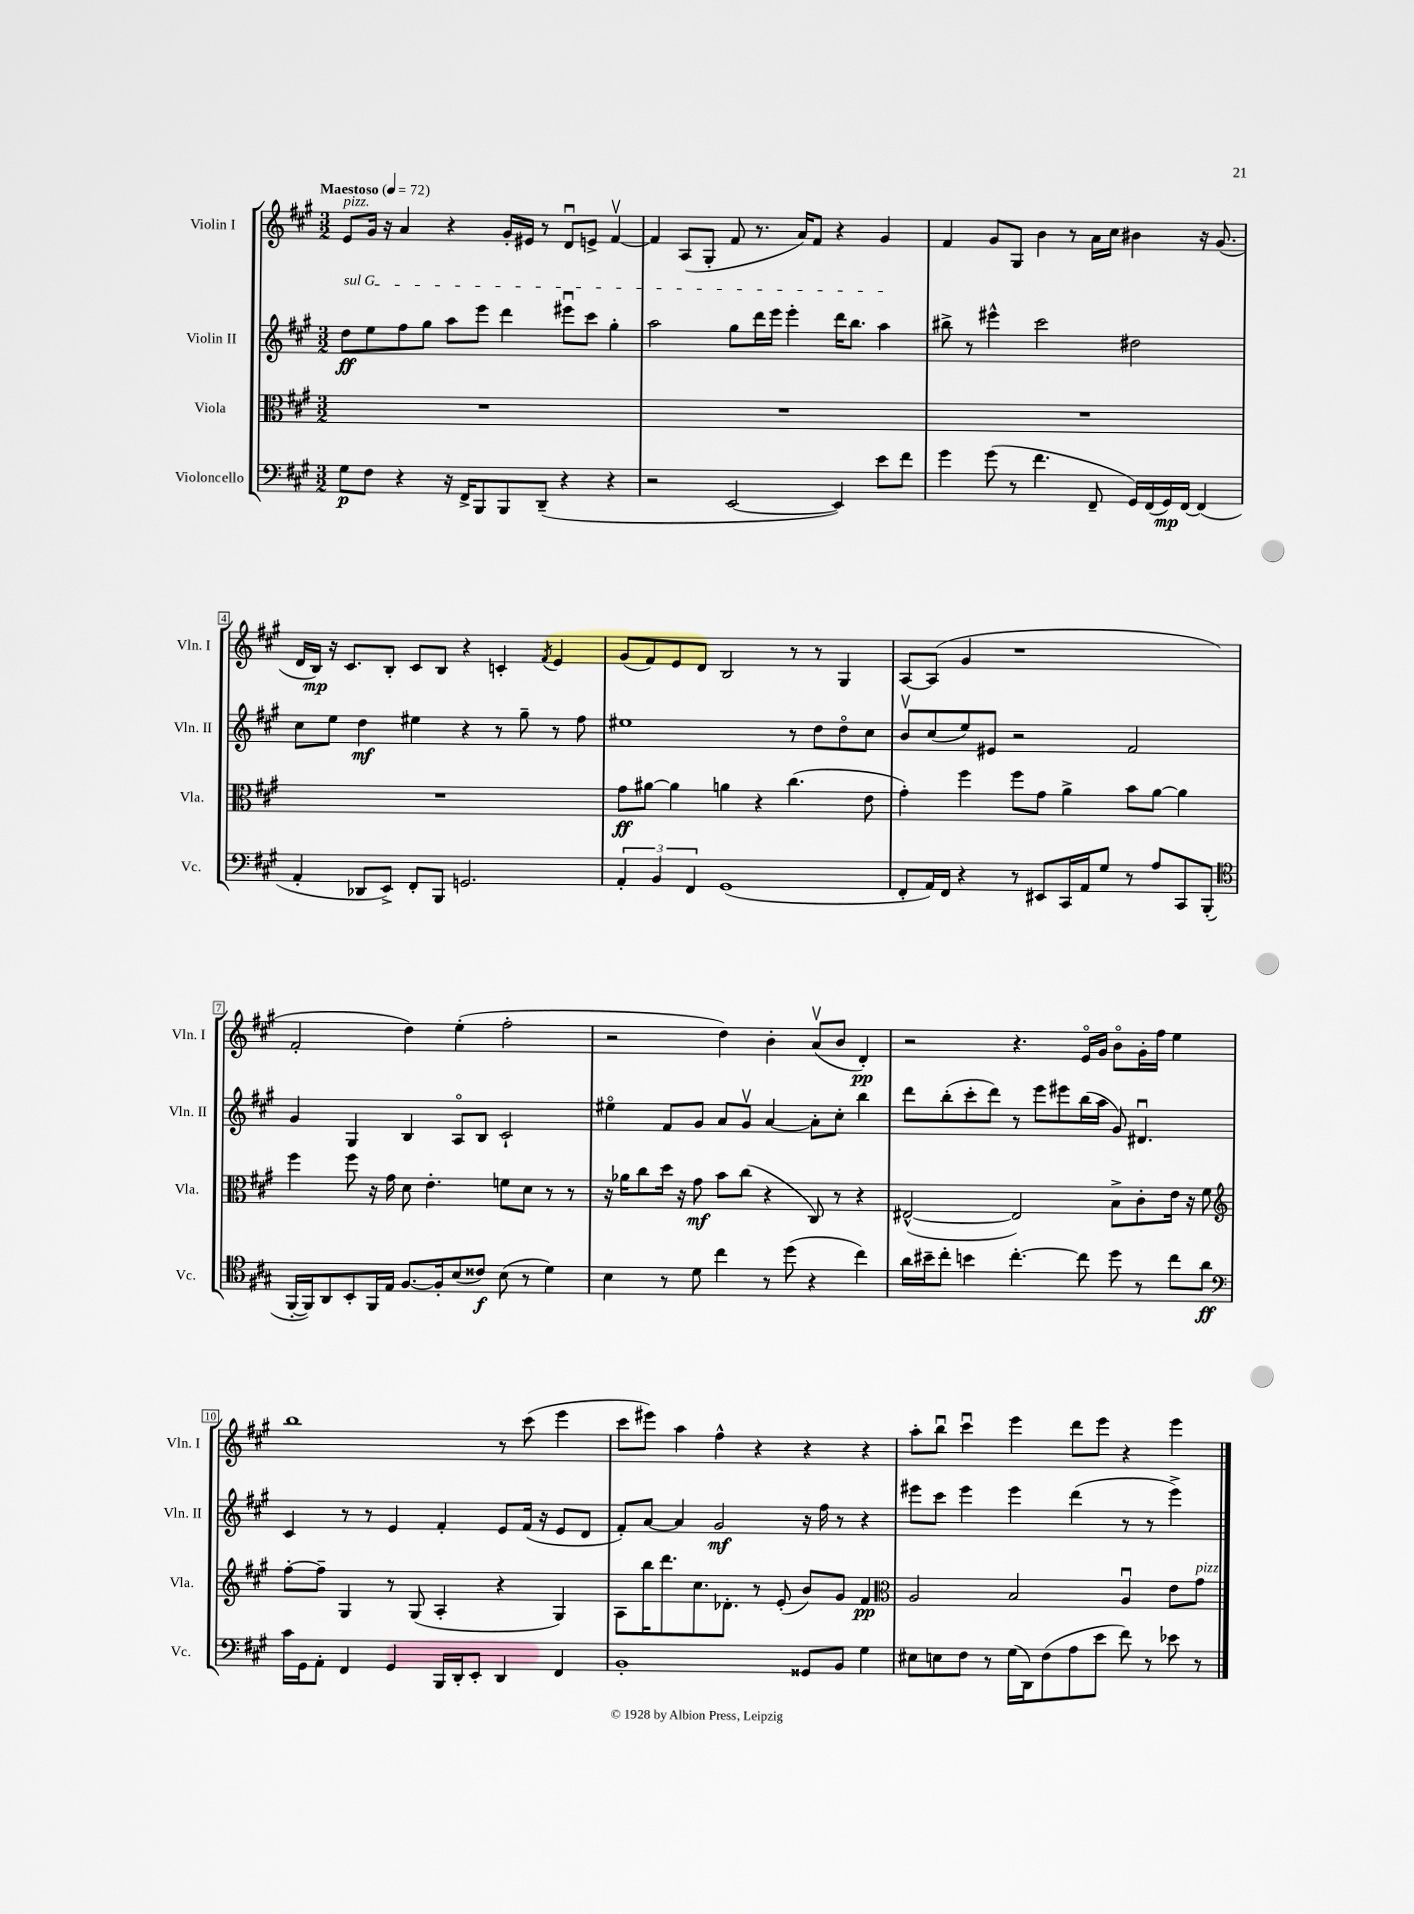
<<
\new StaffGroup <<
\new Staff = "s0" \with { instrumentName = "Violin I" shortInstrumentName = "Vln. I" } {
    \clef treble \key a \major \numericTimeSignature \time 3/2 \tempo "Maestoso" 4 = 72
    e'8^\markup { \italic "pizz." } gis'16 r16 a'4 r4 gis'16-. eis'16 r8 d'8\downbow e'8-> fis'4~\upbow |
    fis'4 a8( gis8-. fis'8 r8. a'16) fis'8 r4 gis'4 |
    fis'4 gis'8 gis8 b'4 r8 a'16 cis''16 bis'4 r16 gis'8.( |
    d'16 b16\mp) r16 cis'8. b8-. cis'8 b8 r4 c'4-. \acciaccatura { fis'8 } e'4 |
    gis'8( fis'8) e'8 d'8 b2 r8 r8 gis4 |
    a8~ a8( gis'4 r1 |
    fis'2-. d''4) e''4-.( fis''2-. |
    r2 d''4) b'4-. a'8\upbow( b'8 d'4-.\pp) |
    r2 r4. e'16\flageolet gis'16 b'8\flageolet gis'16-. fis''16 e''4 |
    b''1 r8 cis'''8( e'''4 |
    cis'''8 eis'''8) a''4 fis''4-^ r4 r4 r4 |
    a''8-. b''8\downbow cis'''4\downbow e'''4 d'''8 e'''8 r4 e'''4 \bar "|." |
}
\new Staff = "s1" \with { instrumentName = "Violin II" shortInstrumentName = "Vln. II" } {
    \clef treble \key a \major \numericTimeSignature \time 3/2
    \once \override TextSpanner.bound-details.left.text = \markup { \italic "sul G" } d''8\ff\startTextSpan e''8 fis''8 gis''8 a''8 e'''8 d'''4 eis'''8\downbow cis'''8 gis''4-. |
    a''2 gis''8 d'''16 e'''16 e'''4-. d'''16 b''8. a''4\stopTextSpan |
    bis''8-> r8 eis'''4-^ cis'''2 dis''2 |
    cis''8 e''8 d''4\mf eis''4 r4 r8 gis''8-- r8 fis''8 |
    eis''1 r8 d''8 d''8\flageolet cis''8 |
    b'8\upbow cis''8( e''8) eis'8 r2 fis'2 |
    gis'4 gis4 b4 a8\flageolet b8 cis'2-! |
    eis''4\flageolet fis'8 gis'8 a'8 gis'8\upbow a'4~ a'8-. cis''8-. b''4 |
    d'''8 b''8-.( cis'''8-. d'''8) r8 e'''8 eis'''8 b''16( a''16 gis'8) dis'4.\downbow |
    cis'4 r8 r8 e'4 fis'4-. e'8 fis'16( r16 e'8 d'8 |
    fis'8-.) a'8~ a'4 gis'2\mf r16 fis''16 r8 r4 |
    eis'''8 cis'''8 eis'''4 eis'''4 d'''4( r8 r8 eis'''4->) \bar "|." |
}
\new Staff = "s2" \with { instrumentName = "Viola" shortInstrumentName = "Vla." } {
    \clef alto \key a \major \numericTimeSignature \time 3/2
    R1. |
    R1. |
    R1. |
    R1. |
    gis'8\ff ais'8~ ais'4 a'4 r4 cis''4.( e'8 |
    gis'4-.) fis''4 fis''8 gis'8 a'4-> b'8 a'8~ a'4 |
    fis''4 fis''8 r16 gis'16 d'8 e'4.-. f'8 d'8 r8 r8 |
    r16 aes'16 cis''8 d''16 r16 gis'8\mf b'8 cis''8( r4 cis8) r8 r4 |
    eis2~-^( eis2) b8-> cis'8-. e'16 r16 fis'8 |
    \clef treble fis''8~-. fis''8-- gis4 r8 gis8( a4-. r4 gis4) |
    a8 b''16 d'''8. cis''8. des'8.-. r8 e'8-.( b'8) gis'8 fis'4\pp |
    \clef alto a2 b2 a4\downbow e'8 gis'8^\markup { \italic "pizz." } \bar "|." |
}
\new Staff = "s3" \with { instrumentName = "Violoncello" shortInstrumentName = "Vc." } {
    \clef bass \key a \major \numericTimeSignature \time 3/2
    gis8\p fis8 r4 r16 fis,16-> b,,8 b,,8 d,8--( r4 r4 |
    r2 e,2~ e,4) e'8 fis'8 |
    gis'4 gis'8( r8 fis'4. fis,8-- gis,16) fis,16( gis,16\mp) fis,16~ fis,4( |
    a,4-. des,8 e,8->) fis,8-. b,,8 g,2. |
    \tuplet 3/2 { a,4-. b,4 fis,4 } gis,1( |
    fis,8-. a,16) fis,16 r4 r8 eis,8 cis,16 a,16 gis8 r8 a8 cis,8 b,,8-.( |
    \clef tenor fis,16~-. fis,16) a,8 b,8-. fis,16 e16 fis8.~ fis16-. b8( cisis'8\f) b8( r8 d'4) |
    b4 r8 d'8 cis''4 r8 d''8( r4 cis''4) |
    a'16 bis'16-- cis''8-. b'4 cis''4.~-. cis''8 d''8 r8 cis''8 a'8\ff |
    \clef bass cis'16 gis,16 a,8-. fis,4 gis,4 b,,16 d,16-. e,8-. d,4 fis,4 |
    b,1-. gisis,8 b,8 gis4 |
    eis8 e8 fis8 r8 gis16( d,16) fis8( a8 e'8 fis'8) r8 ees'8 r8 \bar "|." |
}
>>
>>
\layout { \context { \Score \override BarNumber.stencil = #(make-stencil-boxer 0.1 0.3 ly:text-interface::print) } }
